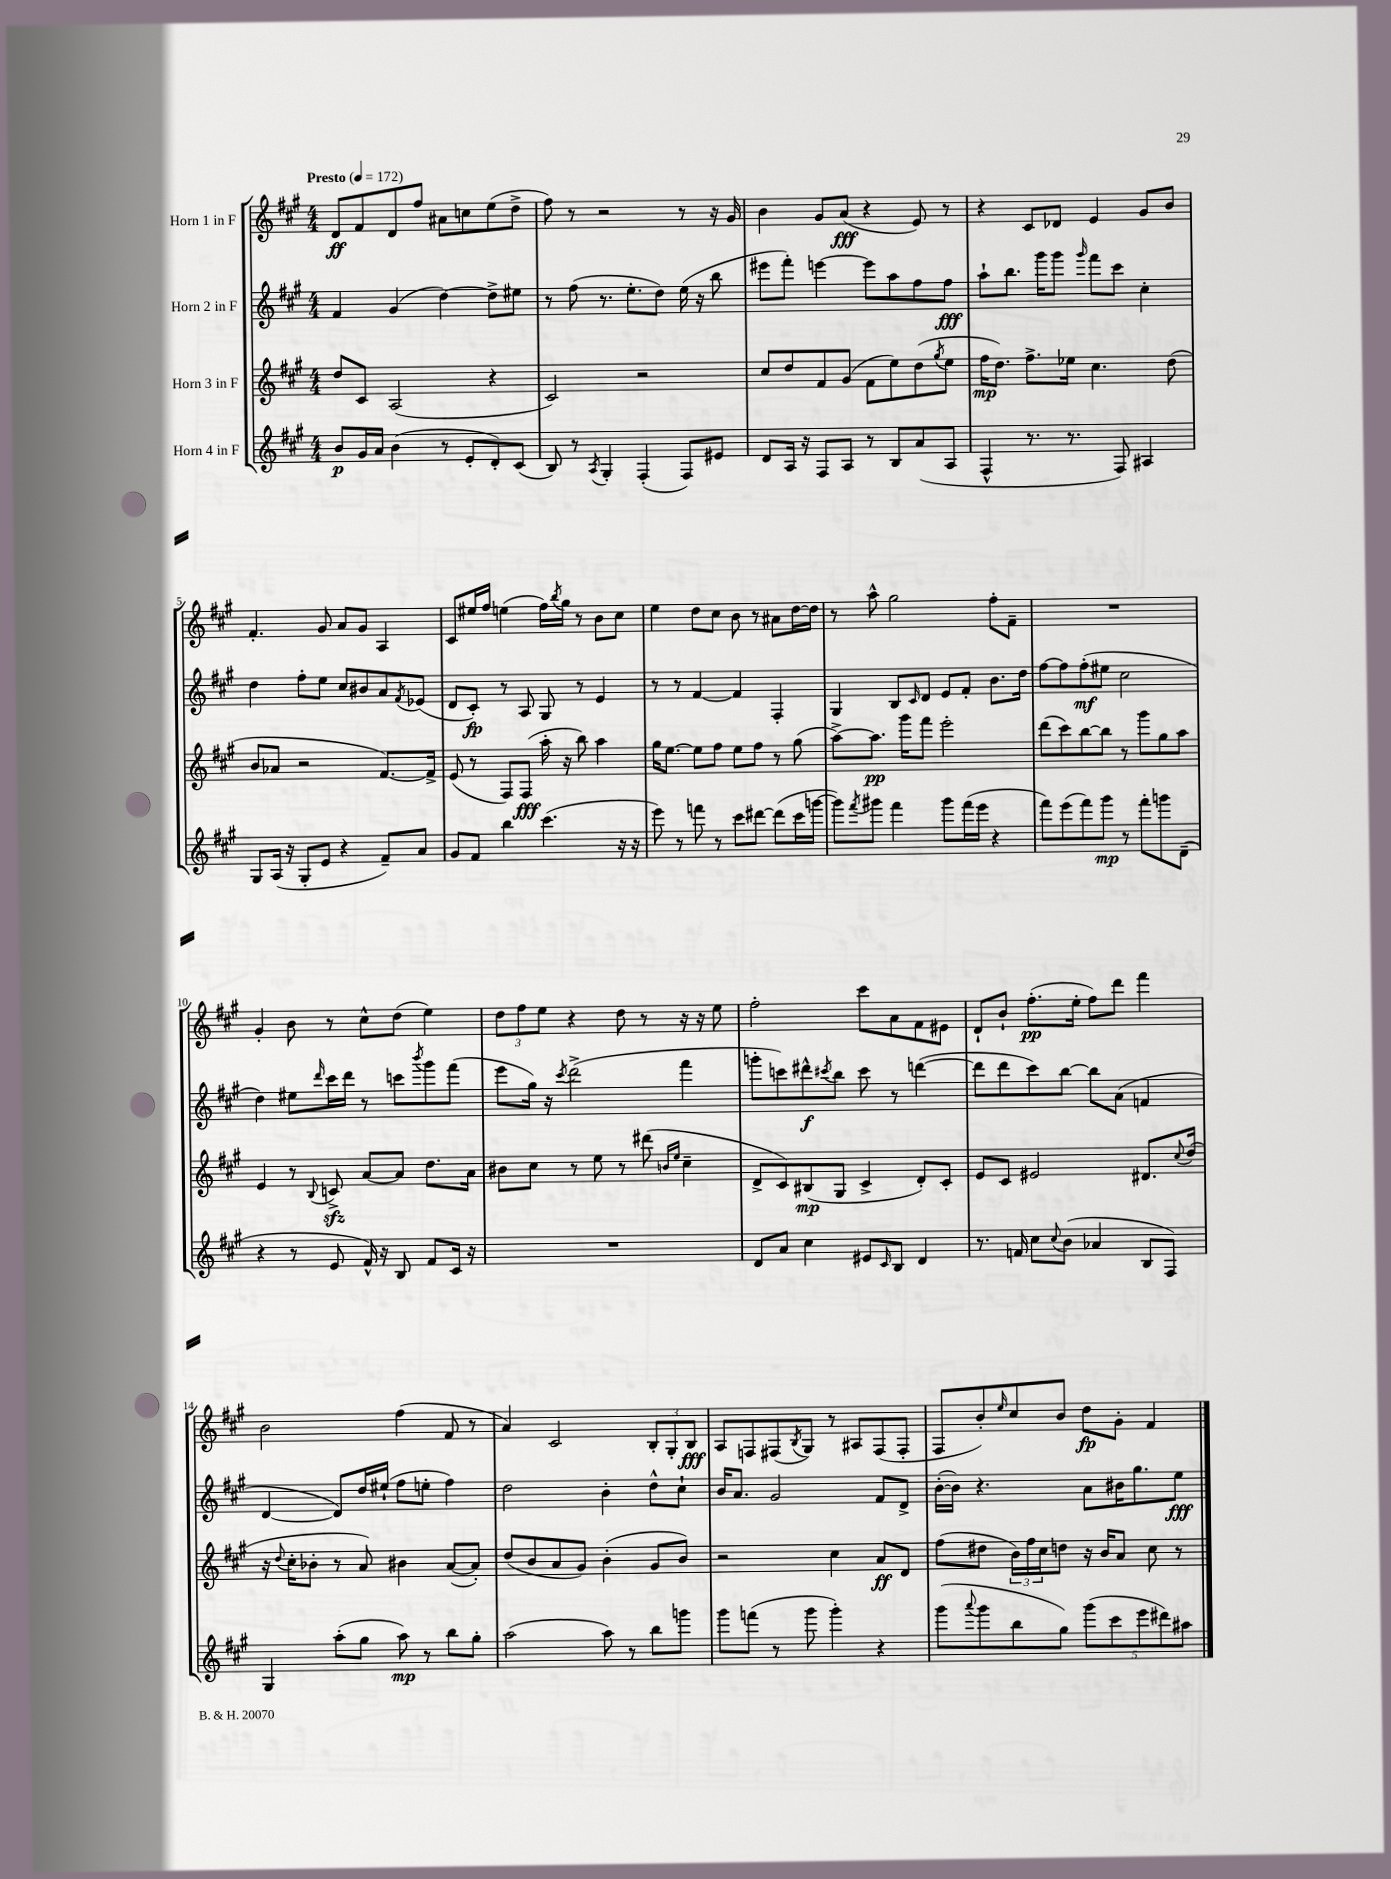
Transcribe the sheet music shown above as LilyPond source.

<<
\new StaffGroup <<
\new Staff = "s0" \with { instrumentName = "Horn 1 in F" } {
    \clef treble \key a \major \numericTimeSignature \time 4/4 \tempo "Presto" 4 = 172
    d'8\ff fis'8 d'8 fis''8 ais'8 c''8 e''8( d''8-> |
    fis''8) r8 r2 r8 r16 gis'16 |
    b'4 gis'8 a'8\fff( r4 e'8) r8 |
    r4 cis'8 des'8 e'4 gis'8 b'8 |
    fis'4.-. gis'8 a'8 gis'8 a4 |
    cis'8 eis''16 fis''16 e''4( fis''16) \acciaccatura { b''8 } gis''16 r8 b'8 cis''8 |
    e''4 d''8 cis''8 b'8 r8 ais'8 d''16~ d''16 |
    r8 a''8-^ gis''2 fis''8-. fis'8-- |
    R1 |
    gis'4-. b'8 r8 cis''8-^ d''8( e''4) |
    \tuplet 3/2 { d''8 fis''8 e''8 } r4 d''8 r8 r16 r16 e''8 |
    fis''2-. cis'''8 a'8 fis'8 eis'8 |
    d'8-! b'8-! fis''8.-.\pp( e''16-. fis''8) d'''8 fis'''4 |
    b'2 fis''4( fis'8 r8 |
    a'4) cis'2 \tuplet 3/2 { b8-. gis8-. b8\fff } |
    a8 f8 fis8( \acciaccatura { b8 } gis8) r8 ais8 fis8( fis8-. |
    fis8 b'8-.) \grace { e''16 } cis''8 b'8 d''8\fp gis'8-. fis'4 \bar "|." |
}
\new Staff = "s1" \with { instrumentName = "Horn 2 in F" } {
    \clef treble \key a \major \numericTimeSignature \time 4/4
    fis'4 gis'4( d''4~) d''8-> eis''8 |
    r8 fis''8( r8. e''8.-. d''8) e''16( r16 b''8 |
    eis'''8 fis'''8-.) e'''4~ e'''8 a''8 fis''8 fis''8\fff |
    a''8-! b''8. gis'''16 gis'''8 \grace { gis'''16 } fis'''8 cis'''8 cis''4-. |
    d''4 fis''8-. e''8 cis''8 bis'8 a'8 \acciaccatura { fis'8 } ees'8( |
    d'8 cis'8-.\fp) r8 a8 gis8 r8 e'4 |
    r8 r8 fis'4~ fis'4 fis4-. |
    gis4 b8 \grace { cis'16 } d'8 e'8 fis'8-. b'8. d''16 |
    fis''8~ fis''8 fis''8-.\mf( eis''8 cis''2 |
    d''4) eis''8 \grace { d'''16 } cis'''16 d'''16 r8 c'''8 \acciaccatura { b'''8 } gis'''8 fis'''8( |
    e'''8 gis''16) r16 \acciaccatura { cis'''8 } d'''2->( fis'''4 |
    g'''8-. c'''8) dis'''8-^\f \acciaccatura { cis'''8 } b''8 cis'''8 r8 d'''4~( |
    d'''8 d'''8 cis'''8) b''8~ b''8 a'8( f'4 |
    d'4~ d'8) d''16 eis''16-!( fis''8 e''8-. fis''4) |
    d''2 b'4-. d''8-^ cis''8-! |
    b'16 a'8. gis'2 fis'8 d'8-> |
    b'16~-.( b'16) r4. a'8 bis'16 gis''8. e''8\fff \bar "|." |
}
\new Staff = "s2" \with { instrumentName = "Horn 3 in F" } {
    \clef treble \key a \major \numericTimeSignature \time 4/4
    d''8 cis'8 a2( r4 |
    cis'2) r2 |
    cis''8 d''8 fis'8 gis'8( fis'8 e''8) d''8( \acciaccatura { gis''8 } e''8 |
    fis''16\mp d''8.) fis''8.-> ees''16 cis''4. d''8( |
    b'8 aes'8 r2 fis'8.~) fis'16-> |
    e'8( r8 fis8) fis8\fff( a''16-. r16 b''8) a''4 |
    gis''16 e''8.~ e''8 fis''8 e''8 fis''8 r8 gis''8( |
    a''8~->) a''8.\pp gis'''16 fis'''8 e'''2-. |
    d'''8( cis'''8) b''8~ b''8 r8 gis'''8 gis''8 a''8 |
    e'4 r8 \appoggiatura { b8 } c'8->\sfz a'8~ a'8 d''8. a'16 |
    bis'8 cis''8 r8 e''8 r8 dis'''8( \grace { b'16 e''16 } cis''4-- |
    d'8-> cis'8) bis8\mp( gis8 cis'4-> d'8-.) cis'8-. |
    e'8 cis'8 eis'2 dis'8. \appoggiatura { cis''8 } d''16( |
    r16 \appoggiatura { d''8 } cis''16-. bes'8-. r8 a'8) bis'4 a'8~( a'8-.) |
    d''8( b'8 a'8 gis'8) b'4-.( gis'8 b'8) |
    r2 cis''4 a'8\ff d'8 |
    fis''8( dis''8 \tuplet 3/2 { b'16) fis''16 cis''16 } d''8 r16 b'16 a'8 cis''8 r8 \bar "|." |
}
\new Staff = "s3" \with { instrumentName = "Horn 4 in F" } {
    \clef treble \key a \major \numericTimeSignature \time 4/4
    b'8\p gis'16 a'16 b'4( r8 e'8-. d'8-.) cis'8( |
    b8) r8 \acciaccatura { a8 } gis4-. fis4-.( fis8) eis'8 |
    d'8 a16 r16 fis8 a8 r8 b8 a'8( a8 |
    fis4-^ r8. r8. fis8) ais4 |
    gis8 a16( r16 gis8-. e'8 r4 fis'8--) a'8 |
    gis'8 fis'8 b''4 cis'''4.( r16 r16 |
    e'''8) r8 f'''8 r8 cis'''8 dis'''8~ dis'''8( cis'''16 g'''16~ |
    g'''8) \acciaccatura { fis'''8 } gis'''8 fis'''4 gis'''8 fis'''16( e'''16 r4 |
    fis'''8) e'''8( fis'''8) gis'''8\mp r8 fis'''8-. g'''8 d'8--( |
    r4 r8 e'8 fis'16-^) r16 b8 fis'8 cis'16 r16 |
    R1 |
    d'8 a'8 cis''4 eis'8 \grace { cis'16 } b8 d'4 |
    r8. f'16 cis''8 \appoggiatura { cis''8 } b'8( aes'4 b8 fis8) |
    gis4 a''8-.( gis''8 a''8\mp) r8 b''8 gis''8-. |
    a''2( a''8) r8 b''8 g'''8 |
    gis'''8 f'''8( r8 gis'''8 gis'''4-.) r4 |
    gis'''8( \appoggiatura { a'''8 } gis'''8 b''8 gis''8) \tuplet 5/4 { gis'''8( cis'''8 e'''8 dis'''8) ais''8 } \bar "|." |
}
>>
>>
